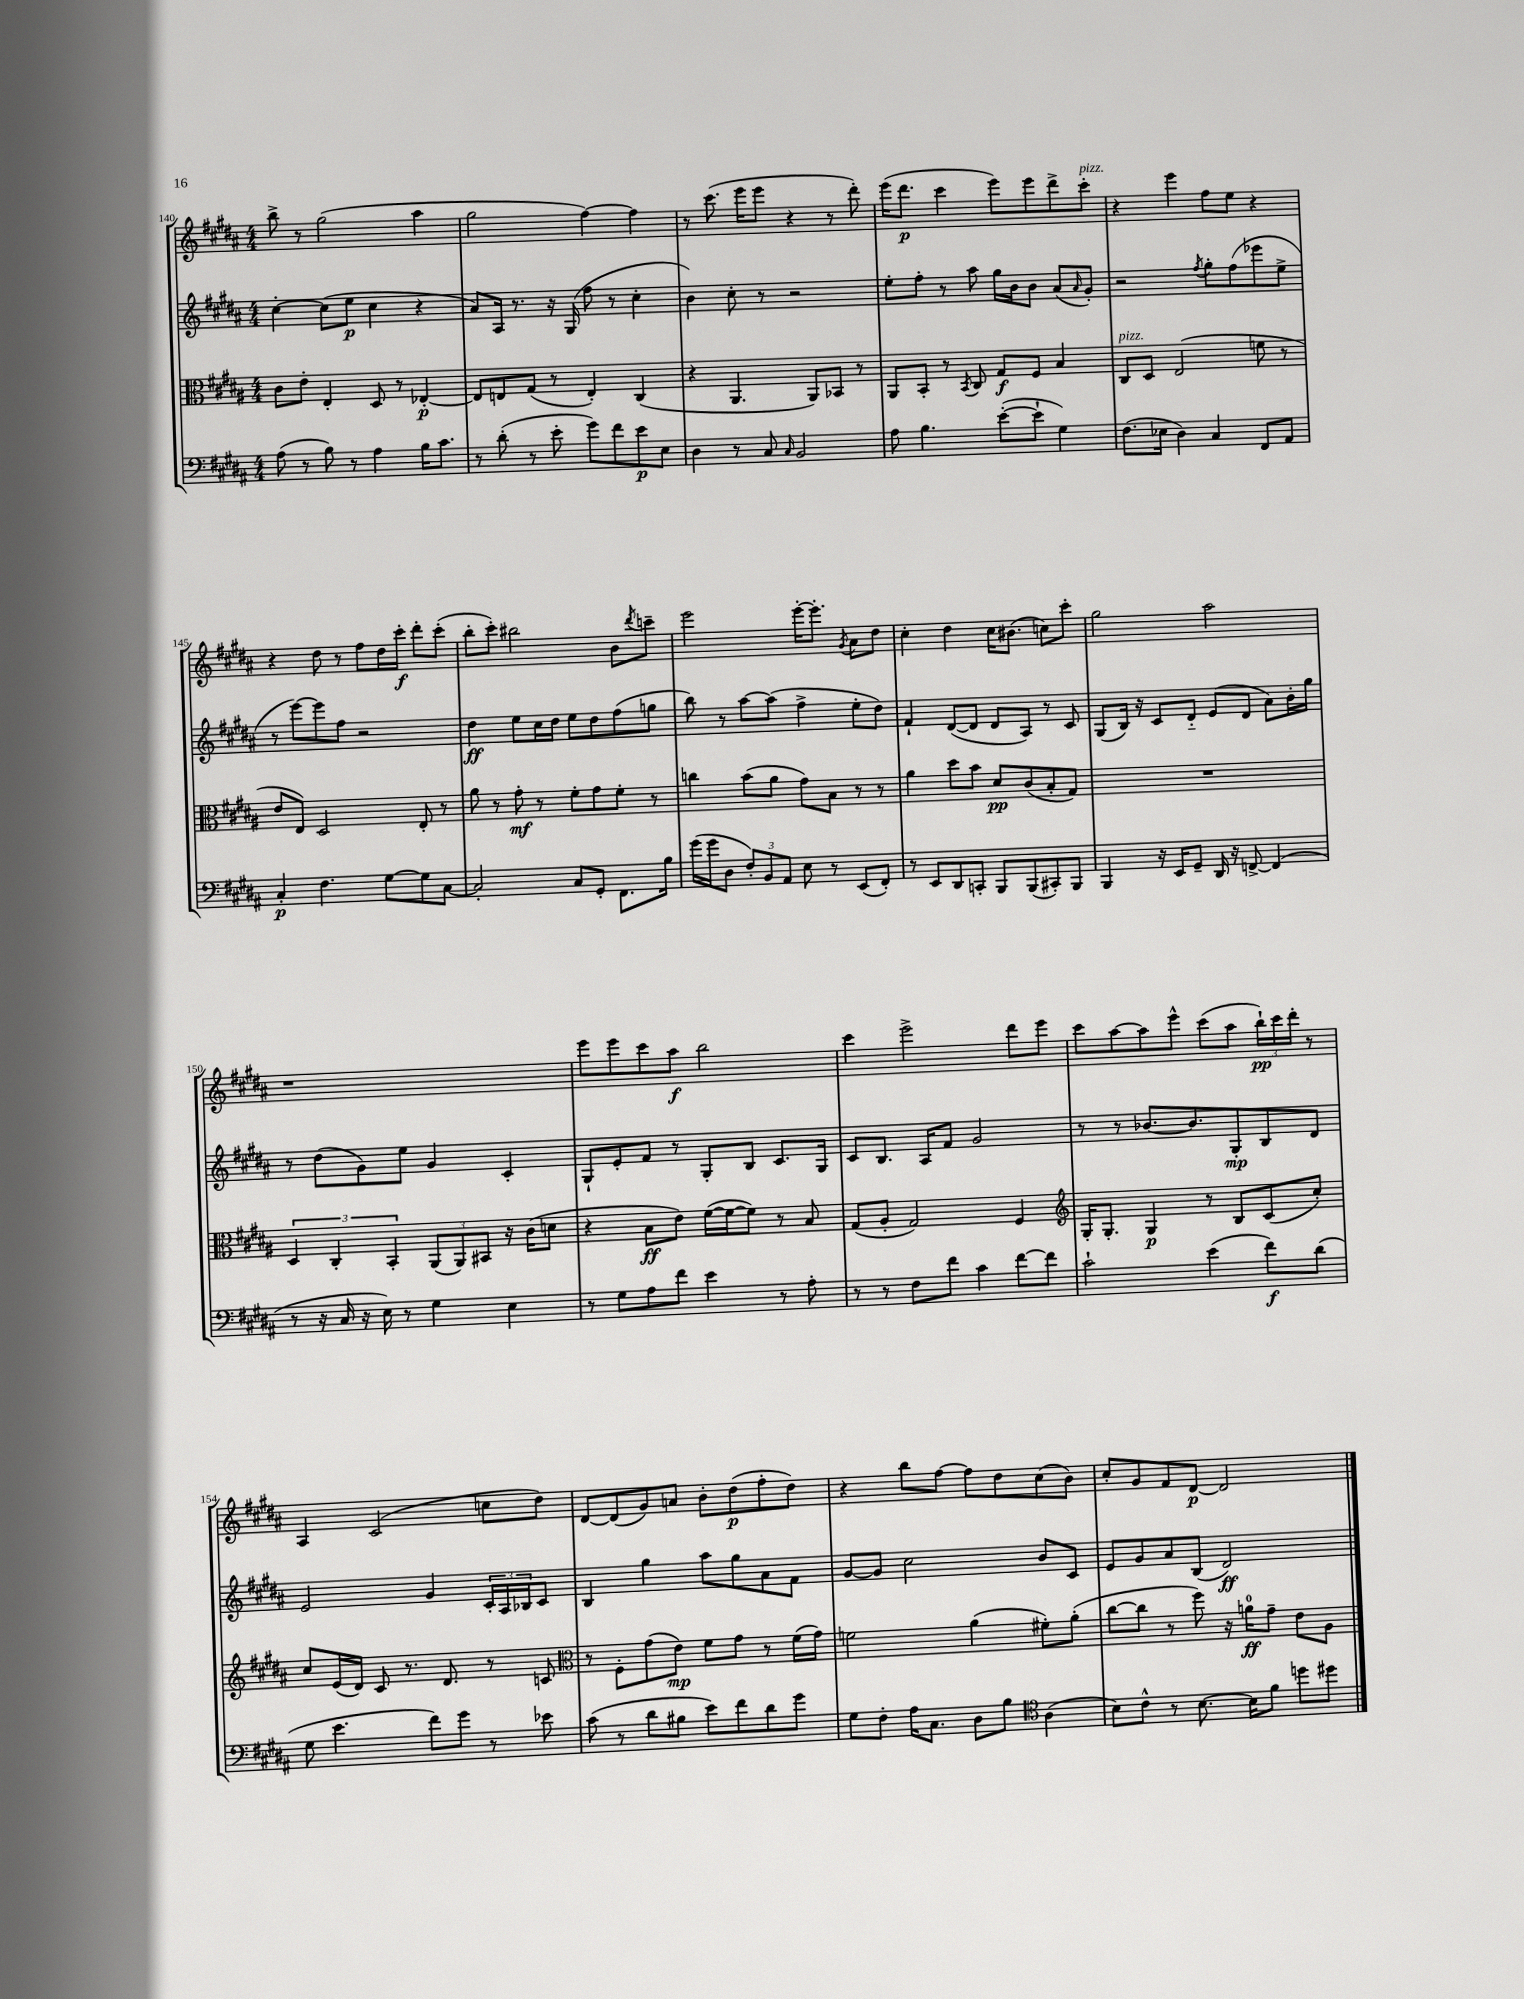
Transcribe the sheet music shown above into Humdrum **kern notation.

**kern	**kern	**kern	**kern
*staff4	*staff3	*staff2	*staff1
*clefF4	*clefC3	*clefG2	*clefG2
*k[f#c#g#d#a#]	*k[f#c#g#d#a#]	*k[f#c#g#d#a#]	*k[f#c#g#d#a#]
*M4/4	*M4/4	*M4/4	*M4/4
(8A#	8c#	[4cc#'	8bb^
8r	8e'	.	8r
8B)	4E'	(8cc#]	(2gg#
8r	.	8ee	.
4A#	8D#	4cc#	.
.	8r	.	.
16B	[4E-'	4r	4aa#
8.c#	.	.	.
=	=	=	=
8r	8E-]	8a#)	2gg#
(8d#'	8E	16A#	.
.	.	8.r	.
8r	(8G#	.	.
8e'	8r	16r	.
.	.	(16G#	.
8g#)	4E')	8ff#	[4ff#)
8f#	.	8r	.
8e	(4C#	4cc#'	4ff#]
8E	.	.	.
=	=	=	=
4D#	4r	4b)	8r
.	.	.	(8.ccc#
8r	4.AA#	8cc#'	.
.	.	.	16eee
8C#	.	8r	8eee
16qqC#	.	.	.
2BB	.	2r	4r
.	8AA#)	.	.
.	8BB-	.	8r
.	8r	.	8ddd#')
=	=	=	=
8A#	8AA#	8ee'	(16eee
.	.	.	8.ddd#
4.B	8BB'	8ff#'	.
.	8r	8r	4ccc#
.	8qBB	.	.
.	8C#	8aa#	.
([8e'	8G#	16gg#	8eee)
.	.	16b	.
8e`]	8F#	8b	8eee
4G#)	4B	(8a#	8ddd#^
.	.	16qqa#	.
.	.	8g#')	8ccc#'
=	=	=	=
(8.F#	8C#	2r	4r
.	8D#	.	.
16E-	.	.	.
4D#)	(2E	.	4eee
.	.	8qff#	.
4C#	.	8gg#'	8ff#
.	.	(8ff#	8ee
8FF#	8f	8eee-	4r
8AA#	8r	8ee^	.
=	=	=	=
4C#'	8e	8r	4r
.	8E)	[8eee)	.
4.F#	2D#	8eee]	8dd#
.	.	8ff#	8r
.	.	2r	8ff#
[8G#	.	.	16dd#
.	.	.	16ccc#'
8G#]	8E'	.	8ddd#'
[8C#	8r	.	(8ccc#'
=	=	=	=
2C#']	8a#	4dd#	8bb'
.	8r	.	8ccc#')
.	8g#'	8ee	2bb#
.	8r	16cc#	.
.	.	16dd#	.
8C#	8f#'	8ee	.
8GG#'	8g#	8dd#	.
8.FF#	8f#'	(8ff#	8b
.	.	.	8qddd#
.	8r	8gg	8ccc~
16B	.	.	.
=	=	=	=
(16g#	4cc	8bb)	2eee
16g#	.	.	.
8D#	.	8r	.
12F#')	(8b	[8aa#	.
12BB	.	.	.
.	8a#	(8aa#]	.
12AA#	.	.	.
8E	8g#)	4ff#^	[16eee'
.	.	.	8.eee']
8r	8B	.	.
.	.	.	8qg#
(8EE	8r	8ee'	8a#
8FF#')	8r	8dd#)	8dd#
=	=	=	=
8r	4a#	4f#`	4cc#'
8EE	.	.	.
8DD#	8dd#	([8d#	4dd#
8CC'	8b	8d#]	.
8BBB	8d#	8d#	16cc#
.	.	.	(8.b#
(8BBB	(8c#	8A#)	.
8CC#')	8B'	8r	8cc)
8BBB	8G#)	8c#	8ccc#'
=	=	=	=
4BBB	1r	(8G#	2gg#
.	.	16B)	.
.	.	16r	.
16r	.	8c#	.
16EE	.	.	.
8GG#~	.	8d#'~	.
16DD#	.	(8e	2aa#
16r	.	.	.
[8FF^	.	8d#	.
(4FF]	.	8a#)	.
.	.	16b'	.
.	.	16gg#	.
=	=	=	=
8r	6D#	8r	1r
16r	.	(8dd#	.
.	6C#'	.	.
16C#	.	.	.
16r	.	8g#)	.
16E)	.	.	.
.	6BB'	.	.
8r	.	8ee	.
4G#	(12AA#	4g#	.
.	12AA#)	.	.
.	12BB#	.	.
4E	16r	4c#'	.
.	(16c#	.	.
.	8d	.	.
=	=	=	=
8r	4r	8G#`	8eee
8G#	.	8e'	8eee
8A#	8B	8f#	8ccc#
8f#	8e)	8r	8aa#
4e	([16f#	8G#'	2bb
.	16f#_	.	.
.	8f#])	8B	.
8r	8r	8.c#	.
8A#'	8B	.	.
.	.	16G#	.
=	=	=	=
8r	(8G#	8c#	4ccc#
8r	8A#'	8.B	.
8F#	2G#)	.	2eee^
.	.	16A#	.
8f#	.	8f#	.
4c#	.	2g#	.
[8f#	4F#	.	8ddd#
8f#]	.	.	8eee
=	=	=	=
*	*clefG2	*	*
2c#`	16G#'	8r	8ccc#
.	8.G#'	.	.
.	.	8r	[8aa#
.	4G#	[8.b-	8aa#]
.	.	.	8eee^^
.	.	8.b-]	.
(4e	8r	.	(8ccc#
.	8B	8G#'	8aa#
8f#)	(8c#	8B	24bb`)
.	.	.	24ccc#
.	.	.	24ddd#'
(8d#	8cc#')	8d#	8r
=	=	=	=
8G#	8cc#	2e	4A#
4.e	(16e	.	.
.	16d#)	.	.
.	8c#	.	(2c#
.	8.r	.	.
8f#)	.	4g#	.
.	8.d#	.	.
8g#	.	.	.
8r	8r	24c#'	8cc
.	.	24A#	.
.	.	24B-	.
8e-	8c	8c#	8dd#)
=	=	=	=
*	*clefC3	*	*
(8c#	8r	4B	[8d#
8r	8F#'	.	(8d#]
8d#	(8g#	4gg#	8g#)
8B#	8e)	.	8a
8e)	8f#	8aa#	8b'
8f#	8g#	8gg#	(8dd#
8d#	8r	8a#	8ff#'
8g#	(16f#	8f#	8dd#)
.	16g#)	.	.
=	=	=	=
8G#	2f	[8g#	4r
8F#'	.	8g#]	.
16A#	.	2cc#	8bb
8.C#	.	.	.
.	.	.	[8ff#
8D#	(4a#	.	8ff#]
8B	.	.	8dd#
*clefC4	*	*	*
(4A#	8f#')	8b	(8cc#
.	(8a#'	8c#	8b)
=	=	=	=
8B)	[8cc#	8e	8cc#'
8c#^^	8cc#]	8g#	8g#
8r	8r	8a#	8f#
[8.B	8ff#)	(8B	[8d#
.	16r	2d#)	2d#]
16B]	16a	.	.
8f#	8g#~	.	.
8dd	8e	.	.
8dd#	8A#	.	.
==	==	==	==
*-	*-	*-	*-
